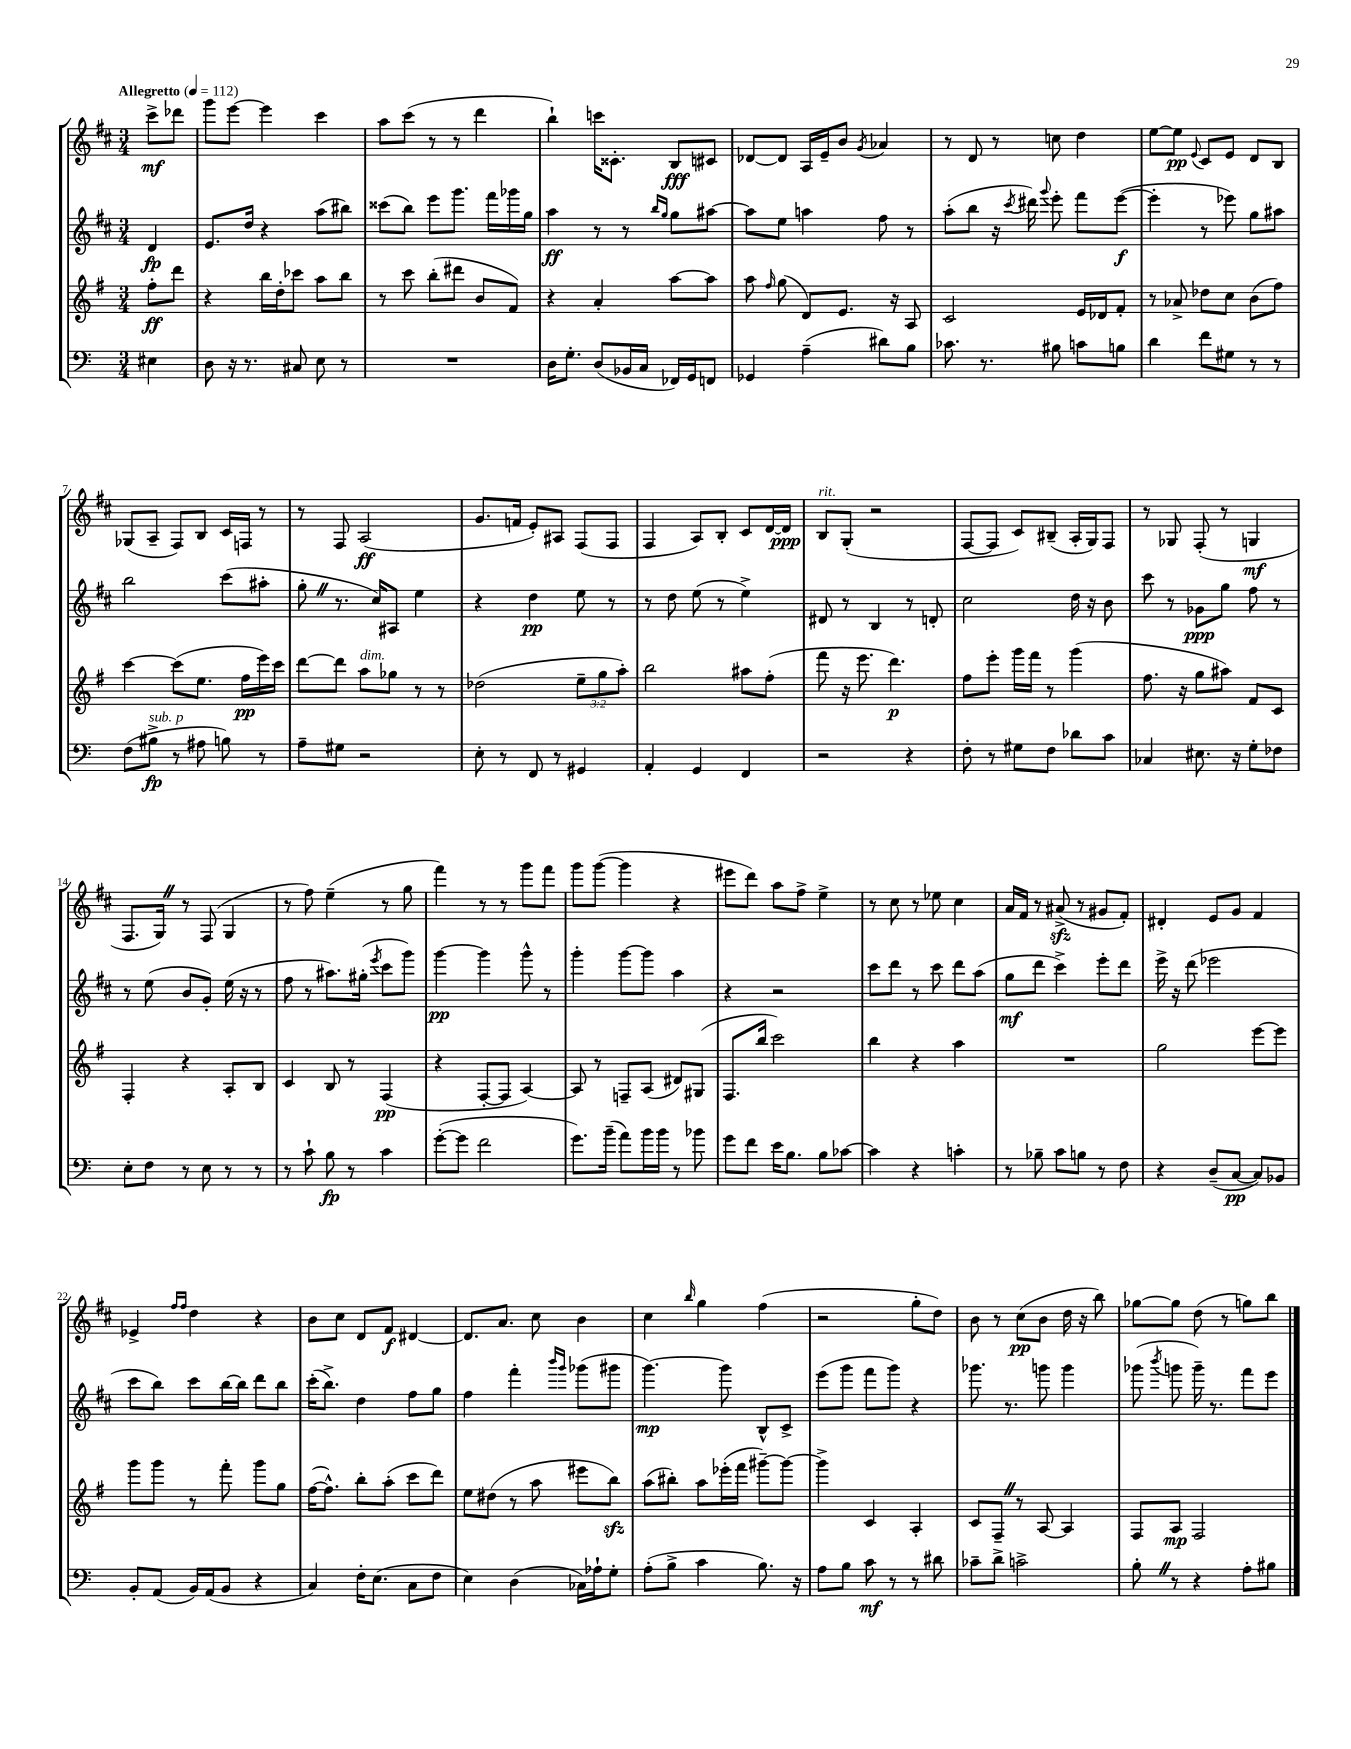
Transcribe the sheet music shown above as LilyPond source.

<<
\new StaffGroup <<
\new Staff = "s0" {
    \clef treble \key d \major \numericTimeSignature \time 3/4 \partial 4 \tempo "Allegretto" 4 = 112
    \autoBeamOff cis'''8[->\mf des'''8] |
    g'''8[ e'''8]~ e'''4 cis'''4 |
    a''8[ cis'''8]( r8 r8 d'''4 |
    b''4-!) c'''16[ cisis'8.]-. b8[\fff cis'8] |
    des'8[~ des'8] a16[ e'16-- b'8] \acciaccatura { g'8 } aes'4 |
    r8 d'8 r8 c''8 d''4 |
    e''8[~ e''8]\pp \appoggiatura { e'8 } cis'8[ e'8] d'8[ b8] |
    ges8[( a8]-- fis8[) b8] cis'16[ f16] r8 |
    r8 fis8 a2\ff( |
    g'8.[ f'16] e'8[-.) ais8] fis8[( fis8] |
    fis4 a8[) b8]-. cis'8[ d'16~ d'16]\ppp |
    b8[^\markup { \italic "rit." } g8]-.( r2 |
    fis8[~ fis8] cis'8[) bis8]--( a16[-. g16) fis8] |
    r8 ges8 fis8-.( r8 g4\mf |
    fis8.[ g16]) \once \override BreathingSign.text = \markup { \musicglyph "scripts.caesura.straight" } \breathe r8 fis8( g4 |
    r8 fis''8) e''4--( r8 g''8 |
    fis'''4) r8 r8 g'''8[ fis'''8] |
    g'''8[ g'''8]~( g'''4 r4 |
    eis'''8[ d'''8]) a''8[ fis''8]-> e''4-> |
    r8 cis''8 r8 ees''8 cis''4 |
    a'16[ fis'16] r8 ais'8->\sfz( r8 gis'8[ fis'8]-.) |
    dis'4-. e'8[ g'8] fis'4 |
    ees'4-> \grace { fis''16[ fis''16] } d''4 r4 |
    b'8[ cis''8] d'8[ fis'8]\f dis'4~ |
    dis'8.[ a'8.] cis''8 b'4 |
    cis''4 \grace { b''16 } g''4 fis''4( |
    r2 g''8[-. d''8]) |
    b'8 r8 cis''8[\pp( b'8] d''16 r16 b''8) |
    ges''8[~ ges''8] d''8( r8 g''8[) b''8] \bar "|." |
}
\new Staff = "s1" {
    \clef treble \key d \major \numericTimeSignature \time 3/4 \partial 4
    \autoBeamOff d'4\fp |
    e'8.[ d''16] r4 a''8[( bis''8]) |
    cisis'''8[( b''8]) e'''8[ g'''8.] fis'''16[ ges'''16 g''16] |
    a''4\ff r8 r8 \grace { b''16[ g''16] } g''8[ ais''8]~ |
    ais''8[ e''8] a''4 fis''8 r8 |
    a''8[-.( b''8] r16 \acciaccatura { cis'''8 } dis'''16) \appoggiatura { g'''8 } e'''8-. fis'''8[ e'''8]~\f( |
    e'''4-. r8 ees'''8) g''8[ ais''8] |
    b''2 cis'''8[( ais''8]-. |
    g''8-. \once \override BreathingSign.text = \markup { \musicglyph "scripts.caesura.straight" } \breathe r8. cis''16[) ais8] e''4 |
    r4 d''4\pp e''8 r8 |
    r8 d''8 e''8( r8 e''4->) |
    dis'8 r8 b4 r8 d'8-. |
    cis''2 d''16 r16 b'8 |
    cis'''8 r8 ges'8[\ppp g''8] fis''8 r8 |
    r8 e''8( b'8[ g'8]-.) e''16( r16 r8 |
    fis''8 r8 ais''8.[) gis''16]-.( \acciaccatura { e'''8 } cis'''8[ g'''8]) |
    g'''4~\pp g'''4 g'''8-^ r8 |
    g'''4-. g'''8[~ g'''8] a''4 |
    r4 r2 |
    cis'''8[ d'''8] r8 cis'''8 d'''8[ a''8]( |
    g''8[\mf d'''8] cis'''4->) e'''8[-. d'''8] |
    e'''16-> r16 d'''8( ees'''2 |
    cis'''8[ b''8]) cis'''8[ b''16~ b''16] d'''8[ b''8] |
    cis'''16[-.( b''8.]->) d''4 fis''8[ g''8] |
    fis''4 fis'''4-. \grace { b'''16[ g'''16] } ges'''8[( gis'''8] |
    g'''4.~\mp) g'''8 b8[-^ cis'8]-> |
    e'''8[( g'''8] fis'''8[ g'''8]) r4 |
    ges'''8. r8. g'''8 g'''4 |
    ges'''8( \acciaccatura { b'''8 } g'''8 g'''16--) r8. fis'''8[ e'''8] \bar "|." |
}
\new Staff = "s2" {
    \clef treble \key g \major \numericTimeSignature \time 3/4 \override Staff.TupletNumber.text = #tuplet-number::calc-fraction-text \partial 4
    \autoBeamOff fis''8[-.\ff d'''8] |
    r4 b''16[ d''16-. ces'''8] a''8[ b''8] |
    r8 c'''8 b''8[-.( dis'''8] b'8[ fis'8]) |
    r4 a'4-. a''8[~ a''8] |
    a''8 \grace { fis''16 } g''8( d'8[) e'8.] r16 a8 |
    c'2 e'16[ des'16 fis'8]-. |
    r8 aes'8-> des''8[ c''8] b'8[( fis''8]) |
    c'''4~ c'''8[( e''8.] fis''16[\pp e'''16) c'''16] |
    d'''8[~ d'''8] a''8[^\markup { \italic "dim." } ges''8] r8 r8 |
    des''2( \tuplet 3/2 { e''8[-- g''8 a''8]-.) } |
    b''2 ais''8[ fis''8]-.( |
    fis'''8 r16 e'''8. d'''4.\p) |
    fis''8[ e'''8]-. g'''16[ fis'''16] r8 g'''4( |
    fis''8. r16 g''8[ ais''8]) fis'8[ c'8] |
    fis4-. r4 a8[-. b8] |
    c'4 b8 r8 fis4\pp( |
    r4 fis8[~-. fis8] a4~) |
    a8 r8 f8[-- a8]( dis'8[) gis8]( |
    fis8.[ b''16] c'''2) |
    b''4 r4 a''4 |
    R2. |
    g''2 e'''8[~ e'''8] |
    g'''8[ g'''8] r8 fis'''8-. g'''8[ g''8] |
    fis''16[~( fis''8.]-^) b''8[-. a''8]-.( c'''8[ d'''8]) |
    e''8[ dis''8]( r8 a''8 eis'''8[ b''8]\sfz) |
    a''8[( bis''8]-.) a''8[ ees'''16-.( fis'''16] gis'''8[~--) gis'''8]~ |
    gis'''4-> c'4 a4-. |
    c'8[ fis8]-- \once \override BreathingSign.text = \markup { \musicglyph "scripts.caesura.straight" } \breathe r8 a8~ a4 |
    fis8[ a8]\mp fis2 \bar "|." |
}
\new Staff = "s3" {
    \clef bass \key c \major \numericTimeSignature \time 3/4 \partial 4
    \autoBeamOff eis4 |
    d8 r16 r8. cis8 e8 r8 |
    R2. |
    d16[ g8.]-. d8[( bes,16 c16] fes,16[) g,16 f,8] |
    ges,4 a4--( dis'8[) b8] |
    ces'8. r8. bis8 c'8[ b8] |
    d'4 f'8[ gis8] r8 r8 |
    f8[( bis8]->\fp^\markup { \italic "sub. p" } r8 ais8 b8) r8 |
    a8[-- gis8] r2 |
    e8-. r8 f,8 r8 gis,4 |
    a,4-. g,4 f,4 |
    r2 r4 |
    f8-. r8 gis8[ f8] des'8[ c'8] |
    ces4 eis8. r16 g8[-. fes8] |
    e8[-. f8] r8 e8 r8 r8 |
    r8 c'8-! b8\fp r8 c'4 |
    g'8[~-.( g'8] f'2 |
    g'8.[) b'16]--( a'8[) b'16 b'16] r8 bes'8 |
    g'8[ f'8] e'16[ b8.] b8[ ces'8]~ |
    ces'4 r4 c'4-. |
    r8 bes8-- c'8[ b8] r8 f8 |
    r4 d8[--( c8]~\pp c8[) bes,8] |
    b,8[-. a,8]( b,16[) a,16( b,8] r4 |
    c4) f16[-. e8.]( c8[ f8] |
    e4) d4( ces16[) aes16-! g8]-. |
    a8[-.( b8]-> c'4 b8.) r16 |
    a8[ b8] c'8\mf r8 r8 dis'8 |
    ces'8[-- d'8]-> c'2-> |
    b8-. \once \override BreathingSign.text = \markup { \musicglyph "scripts.caesura.straight" } \breathe r8 r4 a8[-. bis8] \bar "|." |
}
>>
>>
